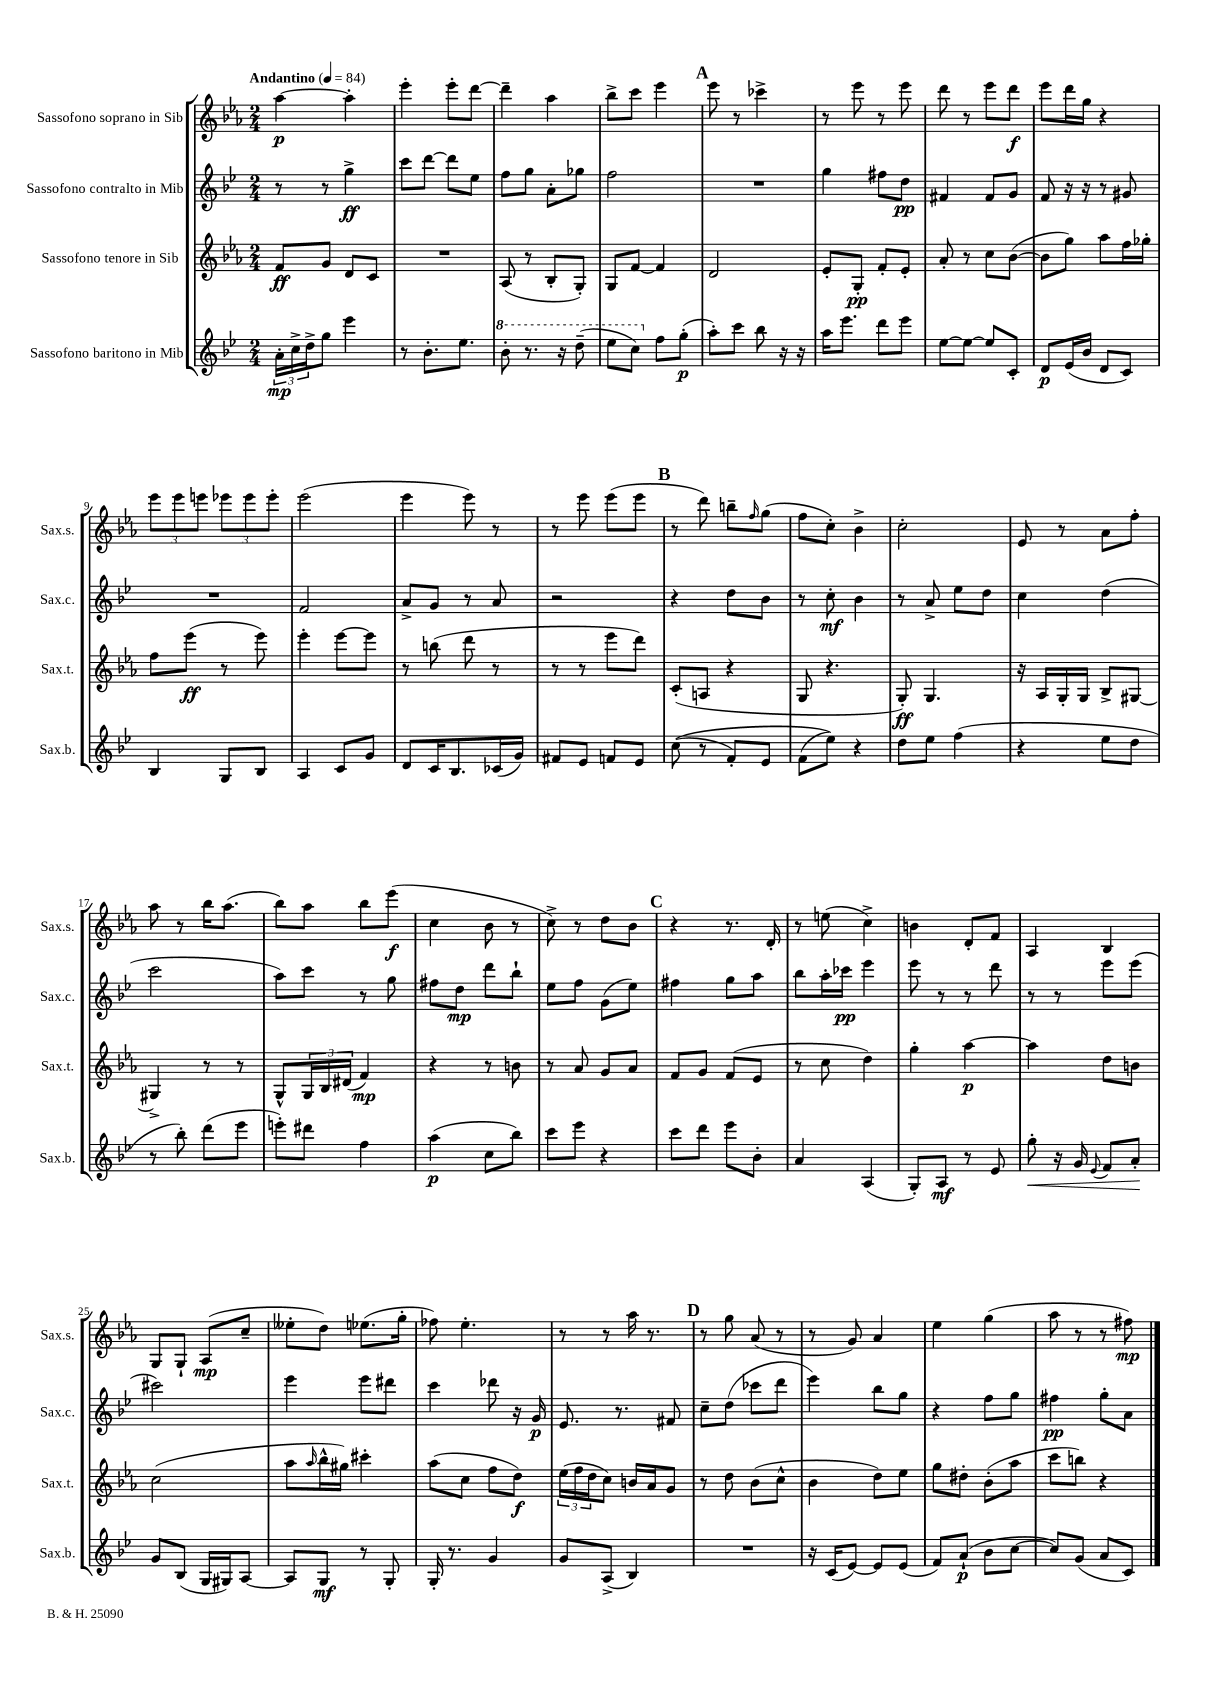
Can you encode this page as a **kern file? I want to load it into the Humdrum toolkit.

**kern	**dynam	**kern	**dynam	**kern	**dynam	**kern	**dynam
*part4	*part4	*part3	*part3	*part2	*part2	*part1	*part1
*staff4	*staff4	*staff3	*staff3	*staff2	*staff2	*staff1	*staff1
*I"Sassofono baritono in Mib	*	*I"Sassofono tenore in Sib	*	*I"Sassofono contralto in Mib	*	*I"Sassofono soprano in Sib	*
*I'Sax.b.	*	*I'Sax.t.	*	*I'Sax.c.	*	*I'Sax.s.	*
*clefG2	*	*clefG2	*	*clefG2	*	*clefG2	*
*k[b-e-]	*	*k[b-e-a-]	*	*k[b-e-]	*	*k[b-e-a-]	*
*M2/4	*	*M2/4	*	*M2/4	*	*M2/4	*
*MM84	*	*MM84	*	*MM84	*	*MM84	*
=1	=1	=1	=1	=1	=1	=1	=1
!	!	!	!	!	!	!LO:TX:a:B:t=Andantino	!
24a'\LL	mp	8f/L	ff	8r	.	[4aa-\	p
24cc^\	.	.	.	.	.	.	.
24dd^\J	.	.	.	.	.	.	.
8gg\J	.	8g/J	.	8r	.	.	.
4eee-\	.	8d/L	.	4gg^\	ff	4aa-'\]	.
.	.	8c/J	.	.	.	.	.
=2	=2	=2	=2	=2	=2	=2	=2
8r	.	2r	.	8ccc\L	.	4eee-'\	.
8.b-'\L	.	.	.	[8ddd\J	.	.	.
.	.	.	.	8ddd\L]	.	8eee-'\L	.
8.ee-\J	.	.	.	.	.	.	.
.	.	.	.	8ee-\J	.	[8ddd\J	.
=3	=3	=3	=3	=3	=3	=3	=3
*8va	*	*	*	*	*	*	*
8bb-'\	.	(8A-/	.	8ff\L	.	4ddd~\]	.
8.r	.	8r	.	8gg\J	.	.	.
.	.	8B-'/L	.	8a'\L	.	4aa-\	.
16r	.	.	.	.	.	.	.
(8ddd~\	.	8G'/J)	.	8gg-X\J	.	.	.
=4	=4	=4	=4	=4	=4	=4	=4
8eee-\L	.	8G/L	.	2ff\	.	8bb-^\L	.
8ccc\J)	.	[8f/J	.	.	.	8ccc\J	.
*X8va	*	*	*	*	*	*	*
8ff\L	.	4f/]	.	.	.	4eee-\	.
(8gg'\J	p	.	.	.	.	.	.
!!LO:REH:place=s1:t=A
=5	=5	=5	=5	=5	=5	=5	=5
8aa'\L)	.	2d/	.	2r	.	8eee-\	.
8ccc\J	.	.	.	.	.	8r	.
8bb-\	.	.	.	.	.	4ccc-X^\	.
16r	.	.	.	.	.	.	.
16r	.	.	.	.	.	.	.
=6	=6	=6	=6	=6	=6	=6	=6
16aa\KL	.	8e-'/L	.	4gg\	.	8r	.
8.eee-\J	.	.	.	.	.	.	.
.	.	8G'/J	pp	.	.	8eee-\	.
8ddd\L	.	8f'/L	.	8ff#X\L	.	8r	.
8eee-\J	.	8e-'/J	.	8dd\J	pp	8eee-\	.
=7	=7	=7	=7	=7	=7	=7	=7
[8ee-\L	.	8a-'/	.	4f#X/	.	8ddd\	.
8ee-\J_	.	8r	.	.	.	8r	.
8ee-/L]	.	8cc\L	.	8f#/L	.	8eee-\L	.
8c'/J	.	([8b-\J	.	8g/J	.	8ddd\J	f
=8	=8	=8	=8	=8	=8	=8	=8
8d/L	p	8b-\L]	.	8f/	.	8eee-\L	.
(16e-/L	.	8gg\J)	.	16r	.	16ddd\L	.
16b-/JJ	.	.	.	16r	.	16gg\JJ	.
8d/L	.	8aa-\L	.	8r	.	4r	.
8c/J)	.	16ff\L	.	8g#X/	.	.	.
.	.	16gg-X'\JJ	.	.	.	.	.
!!LO:LB:g=z
=9	=9	=9	=9	=9	=9	=9	=9
4B-/	.	8ff\L	.	2r	.	12eee-\L	.
.	.	.	.	.	.	12eee-\	.
.	.	(8eee-\J	ff	.	.	.	.
.	.	.	.	.	.	12eeen\J	.
8G/L	.	8r	.	.	.	12eee-X\L	.
.	.	.	.	.	.	12eee-\	.
8B-/J	.	8eee-\)	.	.	.	.	.
.	.	.	.	.	.	12eee-'\J	.
=10	=10	=10	=10	=10	=10	=10	=10
4A/	.	4eee-'\	.	2f/	.	(2eee-\	.
8c/L	.	[8eee-\L	.	.	.	.	.
8g/J	.	8eee-\J]	.	.	.	.	.
=11	=11	=11	=11	=11	=11	=11	=11
8d/L	.	8r	.	8a^/L	.	4eee-\	.
16c/K	.	(8bbn\	.	8g/J	.	.	.
8.B-/	.	.	.	.	.	.	.
.	.	8ddd\	.	8r	.	8eee-\)	.
(16c-X/L	.	8r	.	8a/	.	8r	.
16g/JJ)	.	.	.	.	.	.	.
=12	=12	=12	=12	=12	=12	=12	=12
8f#X/L	.	8r	.	2r	.	8r	.
8e-/J	.	8r	.	.	.	8eee-\	.
8fn/L	.	8eee-\L	.	.	.	(8eee-\L	.
8e-/J	.	8ddd\J)	.	.	.	8eee-\J	.
!!LO:REH:place=s1:t=B
=13	=13	=13	=13	=13	=13	=13	=13
((8cc\	.	(8c'/L	.	4r	.	8r	.
8r	.	8An/J	.	.	.	8ddd\)	.
8f'/L)	.	4r	.	8dd\L	.	8bbn~\L	.
.	.	.	.	.	.	16qqff/	.
8e-/J	.	.	.	8b-\J	.	(8gg\J	.
=14	=14	=14	=14	=14	=14	=14	=14
(8f\L	.	8G/	.	8r	.	8ff\L	.
8ee-\J))	.	4.r	.	8cc'\	mf	8cc'\J)	.
4r	.	.	.	4b-\	.	4b-^\	.
=15	=15	=15	=15	=15	=15	=15	=15
8dd\L	.	8G'/)	ff	8r	.	2cc'\	.
8ee-\J	.	4.G/	.	8a^/	.	.	.
(4ff\	.	.	.	8ee-\L	.	.	.
.	.	.	.	8dd\J	.	.	.
=16	=16	=16	=16	=16	=16	=16	=16
4r	.	16r	.	4cc\	.	8e-/	.
.	.	16A-/LL	.	.	.	.	.
.	.	16G'/	.	.	.	8r	.
.	.	16G/JJ	.	.	.	.	.
8ee-\L	.	8B-^/L	.	(4dd\	.	8a-\L	.
8dd\J	.	[8G#X/J	.	.	.	8ff'\J	.
!!LO:LB:g=z
=17	=17	=17	=17	=17	=17	=17	=17
8r	.	4G#X^/]	.	2ccc\	.	8aa-\	.
8bb-'\)	.	.	.	.	.	8r	.
(8ddd\L	.	8r	.	.	.	16bb-\KL	.
.	.	.	.	.	.	(8.aa-\J	.
8eee-\J	.	8r	.	.	.	.	.
=18	=18	=18	=18	=18	=18	=18	=18
8eeen'\L)	.	8G^^/L	.	8aa\L)	.	8bb-\L)	.
8ddd#X\J	.	24G/L	.	8ccc\J	.	8aa-\J	.
.	.	24B-/	.	.	.	.	.
.	.	(24d#X/JJ	.	.	.	.	.
4ff\	.	4f/)	mp	8r	.	8bb-\L	.
.	.	.	.	8gg\	.	(8eee-\J	f
=19	=19	=19	=19	=19	=19	=19	=19
(4aa\	p	4r	.	8ff#X\L	.	4cc\	.
.	.	.	.	8dd\J	mp	.	.
8cc\L	.	8r	.	8ddd\L	.	8b-\	.
8bb-\J)	.	8bn\	.	8bb-`\J	.	8r	.
=20	=20	=20	=20	=20	=20	=20	=20
8ccc\L	.	8r	.	8ee-\L	.	8cc^\)	.
8eee-\J	.	8a-/	.	8ff\J	.	8r	.
4r	.	8g/L	.	(8g\L	.	8dd\L	.
.	.	8a-/J	.	8ee-\J)	.	8b-\J	.
!!LO:REH:place=s1:t=C
=21	=21	=21	=21	=21	=21	=21	=21
8ccc\L	.	8f/L	.	4ff#X\	.	4r	.
8ddd\J	.	8g/J	.	.	.	.	.
8eee-\L	.	(8f/L	.	8gg\L	.	8.r	.
8b-'\J	.	8e-/J	.	8aa\J	.	.	.
.	.	.	.	.	.	16d'/	.
=22	=22	=22	=22	=22	=22	=22	=22
4a/	.	8r	.	8bb-\L	.	8r	.
.	.	8cc\	.	16aa'\L	.	(8een\	.
.	.	.	.	16ccc-X\JJ	pp	.	.
(4A/	.	4dd\)	.	4eee-\	.	4cc^\)	.
=23	=23	=23	=23	=23	=23	=23	=23
8G'/L)	.	4gg'\	.	8eee-\	.	4bn\	.
8A/J	mf	.	.	8r	.	.	.
8r	.	[4aa-\	p	8r	.	8d'/L	.
8e-/	.	.	.	8ddd\	.	8f/J	.
=24	=24	=24	=24	=24	=24	=24	=24
!	!LO:HP:b	!	!	!	!	!	!
8gg'\	<	4aa-\]	.	8r	.	4A-/	.
16r	.	.	.	8r	.	.	.
16g/	.	.	.	.	.	.	.
8qqe-/	.	.	.	.	.	.	.
8f/L	.	8dd\L	.	8eee-\L	.	4B-/	.
8a'/J	.	8bn\J	.	(8eee-\J	.	.	.
.	[	.	.	.	.	.	.
!!LO:LB:g=z
=25	=25	=25	=25	=25	=25	=25	=25
8g/L	.	(2cc\	.	2ccc#X\)	.	8G/L	.
(8B-/J	.	.	.	.	.	8G`/J	.
16G/LL	.	.	.	.	.	(8A-/L	mp
16G#X/J)	.	.	.	.	.	.	.
[8A/J	.	.	.	.	.	8cc~/J	.
=26	=26	=26	=26	=26	=26	=26	=26
8A/L]	.	8aa-\L	.	4eee-\	.	8ee--X'\L	.
.	.	16qqaa-/	.	.	.	.	.
8G/J	mf	16bb-^^\L	.	.	.	8dd\J)	.
.	.	16gg#X\JJ)	.	.	.	.	.
8r	.	4ccc#X'\	.	8eee-\L	.	(8.ee-X\L	.
8G'/	.	.	.	8ddd#X\J	.	.	.
.	.	.	.	.	.	16gg'\Jk	.
=27	=27	=27	=27	=27	=27	=27	=27
16G'/	.	(8aa-\L	.	4ccc\	.	8ff-X\)	.
8.r	.	.	.	.	.	.	.
.	.	8cc\J	.	.	.	4.ee-'\	.
4g/	.	8ff\L	.	8ddd-X\	.	.	.
.	.	8dd\J)	f	16r	.	.	.
.	.	.	.	16g/	p	.	.
=28	=28	=28	=28	=28	=28	=28	=28
8g/L	.	(24ee-\LL	.	8.e-/	.	8r	.
.	.	24ff\	.	.	.	.	.
.	.	24dd\J	.	.	.	.	.
(8A^/J	.	8cc\J)	.	.	.	8r	.
.	.	.	.	8.r	.	.	.
4B-/)	.	16bn/LL	.	.	.	16aa-\	.
.	.	16a-/J	.	.	.	8.r	.
.	.	8g/J	.	8f#X/	.	.	.
!!LO:REH:place=s1:t=D
=29	=29	=29	=29	=29	=29	=29	=29
2r	.	8r	.	8cc~\L	.	8r	.
.	.	8dd\	.	(8dd\J	.	8gg\	.
.	.	(8b-\L	.	8ccc-X\L	.	(8a-/	.
.	.	8cc^^\J	.	8ddd\J	.	8r	.
=30	=30	=30	=30	=30	=30	=30	=30
16r	.	4b-\	.	4eee-\)	.	8r	.
(16c/KL	.	.	.	.	.	.	.
[8e-/J)	.	.	.	.	.	8g/)	.
8e-/L]	.	8dd\L)	.	8bb-\L	.	4a-/	.
(8e-/J	.	8ee-\J	.	8gg\J	.	.	.
=31	=31	=31	=31	=31	=31	=31	=31
8f/L)	.	8gg\L	.	4r	.	4ee-\	.
(8a`/J	p	8dd#X'\J	.	.	.	.	.
8b-\L	.	(8b-'\L	.	8ff\L	.	(4gg\	.
[8cc\J	.	8aa-\J	.	8gg\J	.	.	.
=32	=32	=32	=32	=32	=32	=32	=32
8cc/L])	.	8ccc\L	.	4ff#X\	pp	8aa-\	.
(8g/J	.	8bbn\J)	.	.	.	8r	.
8a/L	.	4r	.	8gg'\L	.	8r	.
8c/J)	.	.	.	8a\J	.	8ff#X\)	mp
==	==	==	==	==	==	==	==
*-	*-	*-	*-	*-	*-	*-	*-
